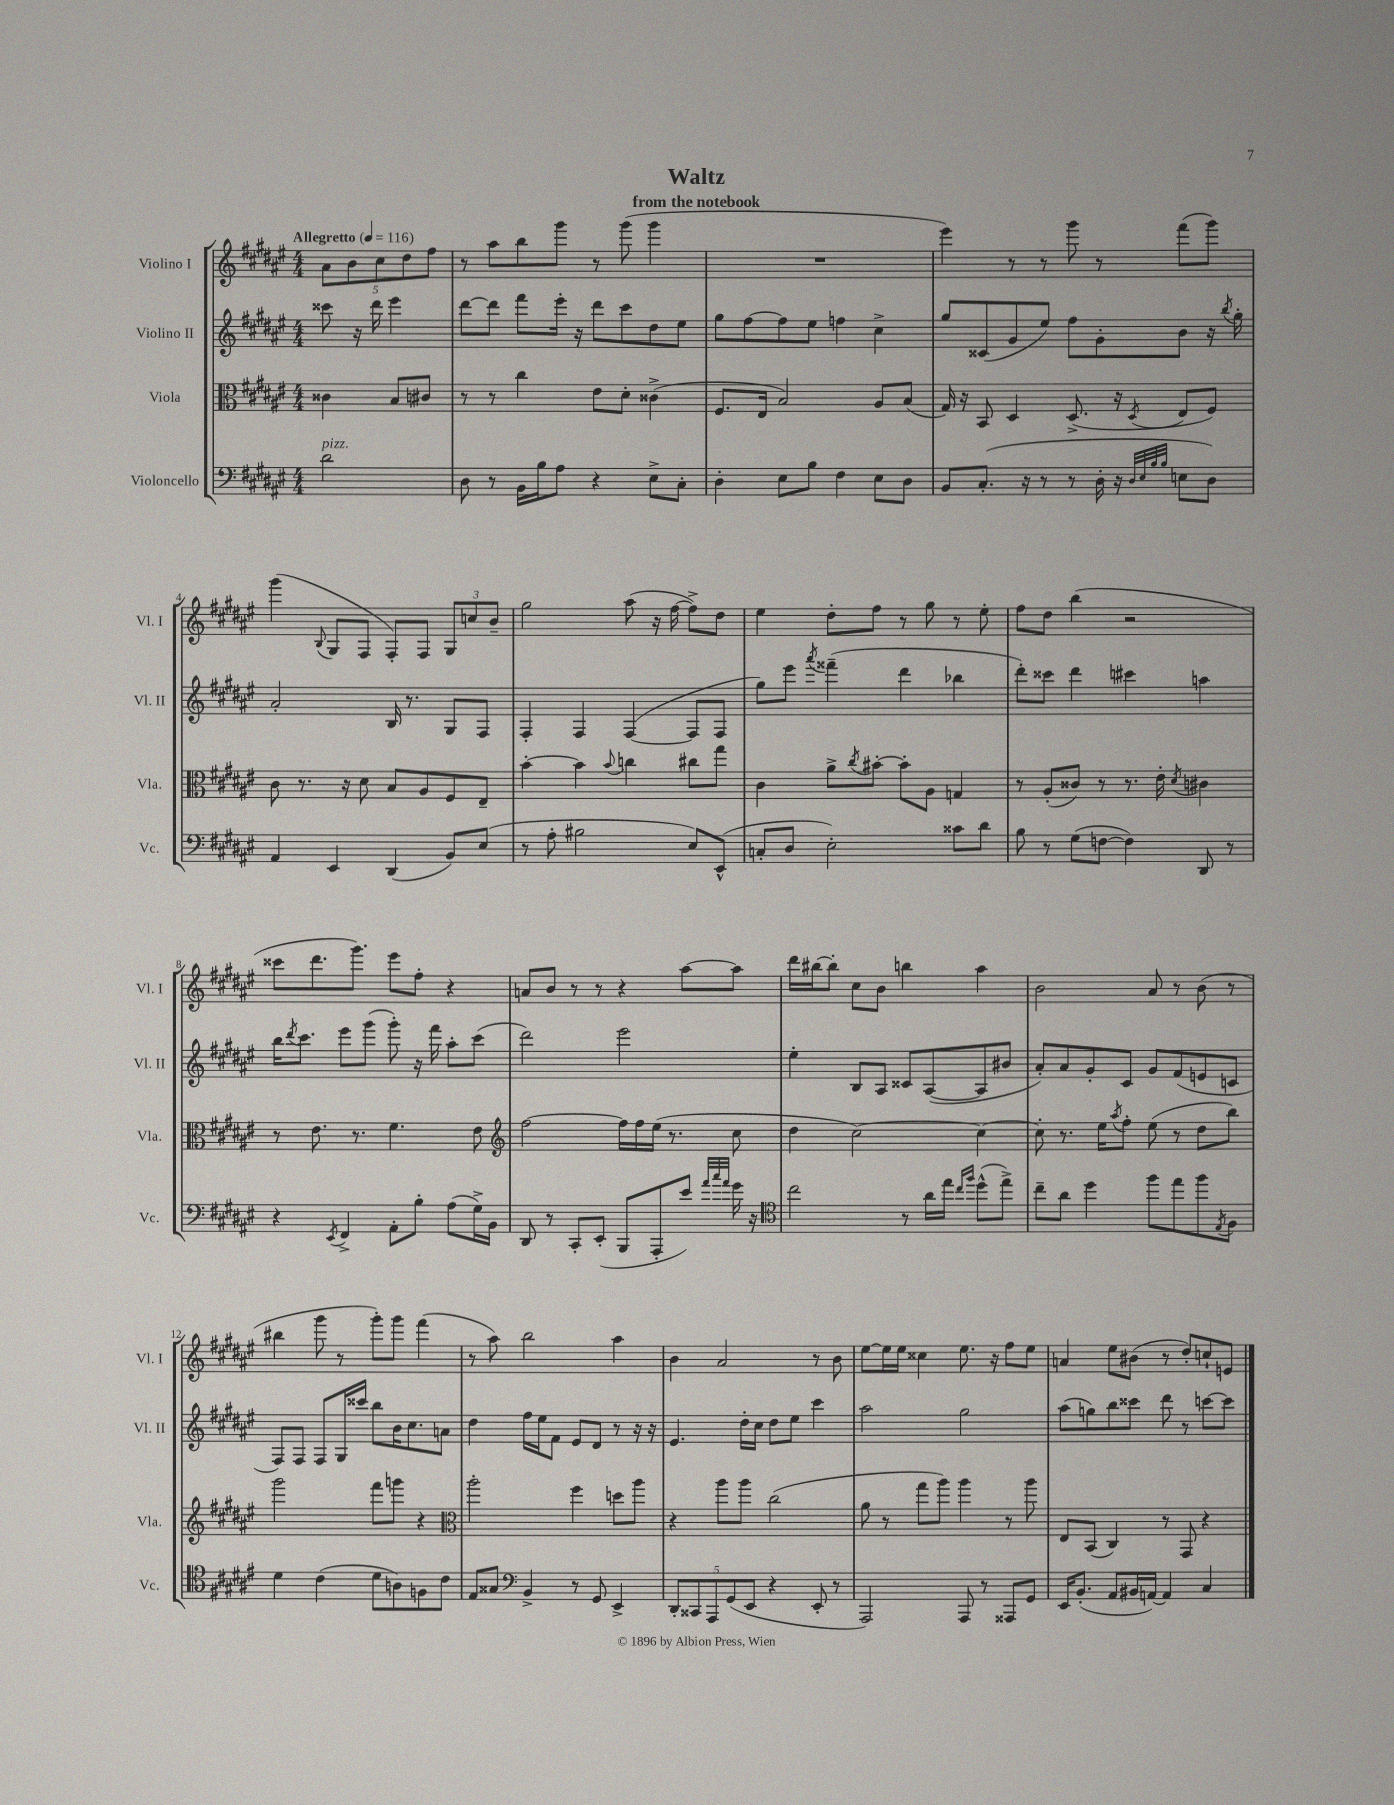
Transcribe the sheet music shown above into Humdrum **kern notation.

**kern	**kern	**kern	**kern
*part4	*part3	*part2	*part1
*staff4	*staff3	*staff2	*staff1
*I"Violoncello	*I"Viola	*I"Violino II	*I"Violino I
*I'Vc.	*I'Vla.	*I'Vl. II	*I'Vl. I
*clefF4	*clefC3	*clefG2	*clefG2
*k[f#c#g#d#a#e#]	*k[f#c#g#d#a#e#]	*k[f#c#g#d#a#e#]	*k[f#c#g#d#a#e#]
*M4/4	*M4/4	*M4/4	*M4/4
*MM116	*MM116	*MM116	*MM116
=	=	=	=
!	!	!	!LO:TX:a:B:t=Allegretto
!LO:TX:a:i:t=pizz.	!	!	!
2d#\	4c##X\	8ccc##X\	10a#\L
.	.	.	10b\
.	.	16r	.
.	.	16ddd#\	.
.	.	.	10cc#\
.	8B/L	4eee#\	.
.	.	.	10dd#\
.	8c#X/J	.	.
.	.	.	10ff#\J
=1	=1	=1	=1
8D#\	8r	[8ddd#\L	8r
8r	8r	8ddd#\J]	8aa#\L
16BB\LL	4cc#\	8fff#\L	8bb\
16B\J	.	.	.
8A#\J	.	16eee#'\Jk	8ggg#\J
.	.	16r	.
4r	8e#\L	8ddd#\L	8r
.	8d#'\J	8ccc#\	(8ggg#\
8E#^\L	(4c##X^\	8dd#\	4ggg#\
8C#'\J	.	8ee#\J	.
=2	=2	=2	=2
4D#'\	8.F#/L	8gg#\L	1r
.	.	[8ff#\	.
.	16E#/Jk	.	.
8E#\L	2B/)	8ff#\]	.
8B\J	.	8ee#\J	.
4F#\	.	4ffn\	.
8E#\L	8A#/L	4cc#^\	.
8D#\J	(8B/J	.	.
=3	=3	=3	=3
8BB/L	16G#/)	8gg#/L	4eee#\)
.	16r	.	.
(8.C#'/J	8BB/	(8c##X/	.
.	4D#/	8g#/	8r
16r	.	.	.
8r	.	8ee#/J)	8r
8r	(8.D#^/	8ff#\L	8ggg#\
16D#'\	.	8g#'\	8r
16r	16r	.	.
32qqD#/LLL	.	.	.
32qqE#/	.	.	.
32qqB/	.	.	.
32qqB/JJJ	8qD#/	.	.
8En\L	8E#/L	8b\J	(8fff#\L
8D#\J)	8F#/J)	16r	8ggg#\J)
.	.	8qbb/	.
.	.	16gg#'\	.
!!LO:LB:g=z
=4	=4	=4	=4
4AA#/	8c#\	2a#'/	(4ggg#\
.	8.r	.	.
.	.	.	8qqB/
4EE#/	.	.	8G#/L
.	16r	.	.
.	8d#\	.	8F#/J
(4DD#/	8B/L	16B/	8F#'/L)
.	.	8.r	.
.	8A#/	.	8F#/J
8BB/L)	8F#/	8G#/L	12G#/L
.	.	.	12ccn/
(8E#/J	8E#~/J	8F#/J	.
.	.	.	12b~/J
=5	=5	=5	=5
8r	[4b'\	4F#'/	2gg#\
8A#'\	.	.	.
2B#X\	4b\]	4F#/	.
.	8qqb/	.	.
.	4ccn\	([4F#/	(8aa#\
.	.	.	16r
.	.	.	[16ff#\
8E#/L)	8cc#X\L	8F#/L]	8ff#^\L])
(8EE#^^/J	8gg#\J	8F#/J	8dd#\J
=6	=6	=6	=6
8Cn'/L	4c#\	8gg#\L)	4ee#\
8D#/J	.	8eee#\J	.
.	.	8qaaa#/	.
2E#'\)	8a#^\L	(4fff##X~\	8dd#'\L
.	8qcc#/	.	.
.	[8b#X'\J	.	8ff#\J
.	8b#'\L]	4ddd#\	8r
.	8A#\J	.	8gg#\
8c##X\L	4Gn/	4bb-X\	8r
8d#\J	.	.	8ee#'\
=7	=7	=7	=7
8B\	8r	8ddd#'\L)	8ff#\L
8r	(8A#'/L	8ccc##X\J	8dd#\J
(8G#\L	8c##X/J)	4ddd#\	(4bb\
[8Fn\J	8r	.	.
4F\])	8.r	4ccc#X\	2r
.	16e#'\	.	.
.	8qd#/	.	.
8DD#/	4c#X\	4aan\	.
8r	.	.	.
!!LO:LB:g=z
=8	=8	=8	=8
4r	8r	16bb\KL	8ccc##X\L
.	.	8qddd#/	.
.	.	8.ccc#\J	.
.	8.e#\	.	8.ddd#\
8qEE#/	.	.	.
4FF#^/	.	8eee#\L	.
.	8.r	.	8.ggg#\J)
.	.	(8ggg#\J	.
8AA#'\L	4.f#\	8ggg#'\)	8eee#\L
8B'\J	.	16r	8ff#'\J
.	.	16fff#\	.
(8A#\L	.	8aa#'\L	4r
16G#^\L)	8e#\	(8ccc#\J	.
16BB\JJ	.	.	.
=9	=9	=9	=9
*	*clefG2	*	*
8DD#/	[2ff#\	2ddd#\)	8an/L
8r	.	.	8b/J
8CC#'/L	.	.	8r
(8EE#'/J	.	.	8r
8BBB/L	16ff#\LL]	2eee#\	4r
.	16ff#\	.	.
8AAA#'/	(16ee#\JJ	.	.
.	8.r	.	.
8e#/J)	.	.	[8aa#\L
32qqa#/LLL	.	.	.
32qqcc#/	.	.	.
32qqa#/JJJ	.	.	.
16g#\	8cc#\	.	8aa#\J]
16r	.	.	.
=10	=10	=10	=10
*clefC4	*	*	*
2cc#\	4dd#\	4ee#'\	16ddd#\LL
.	.	.	[16bb#X\J
.	.	.	8bb#'\J]
.	[2cc#\)	8B/L	8cc#\L
.	.	8A#/J	8b\J
8r	.	8c##X/L	4bbn\
16a#\LL	.	([8A#/	.
16ee#\JJ	.	.	.
16qqcc#/LL	.	.	.
16qqff#/JJ	.	.	.
(8dd#^^\L	4cc#\_	8A#/]	4aa#\
8ee#^\J)	.	8b#X/J	.
=11	=11	=11	=11
8cc#~\L	8cc#'\]	8a#'/L)	2b\
8a#\J	8.r	8a#/	.
4dd#\	.	8g#'/	.
.	16ee#\KL	.	.
.	8qaa#/	.	.
.	8ff#'\J	8c#/J	.
8ff#\L	(8ee#\	8g#/L	8a#/
8ee#\	8r	(8f#/	8r
8ff#\	8dd#\L	8en/	(8b\
8qE#/	.	.	.
8F#\J	8bb\J)	8cn/J	8r
!!LO:LB:g=z
=12	=12	=12	=12
4d#\	2ggg#\	8F#/L)	4bb#X\
.	.	8F#/J	.
(4c#\	.	8F#/L	8ggg#\
.	.	16G#/L	8r
.	.	16ccc##X/JJ	.
8d#\L	8fff#\L	8bb\L	8ggg#'\L)
8An\)	8gggn\J	16b\K	8ggg#\J
.	.	8.cc#\	.
8Fn\	4r	.	(4fff#\
8c#\J	.	8an\J	.
=13	=13	=13	=13
*	*clefC3	*	*
8E#/L	2aa#'\	4dd#\	8r
8G##X/J	.	.	8aa#\)
*clefF4	*	*	*
4BB^/	.	16ff#\LL	2bb\
.	.	16ee#\J	.
.	.	8f#\J	.
8r	4ff#\	8e#/L	.
8GG#/	.	8d#/J	.
4EE#^/	8ddn\L	8r	4aa#\
.	8aa#\J	16r	.
.	.	16r	.
=14	=14	=14	=14
10DD#'/L	4r	4.e#/	4b\
10CC##X/	.	.	.
10AAA#/	.	.	.
.	8aa#\L	.	2a#/
(10GG#/	.	.	.
.	8aa#\J	16dd#'\LL	.
10EE#/J	.	.	.
.	.	16cc#\JJ	.
4r	(2cc#\	8dd#\L	.
.	.	8ee#\J	.
8EE#'/	.	4ccc#\	8r
8r	.	.	8b\
=15	=15	=15	=15
2AAA#/)	8a#\	2aa#\	[8ee#\L
.	8r	.	16ee#\L]
.	.	.	16ee#\JJ
.	8gg#\L	.	4cc##X\
.	8aa#\J)	.	.
8AAA#/	4aa#\	2gg#\	8.ee#\
8r	.	.	.
.	.	.	16r
8AAA##X/L	8r	.	8ff#\L
8GG#/J	8aa#\	.	8ee#\J
=16	=16	=16	=16
16EE#/KL	8E#/L	(8aa#\L	4an/
(8.BB'/J	.	.	.
.	(8BB/J	8ggn\)	.
8AA#/L	4C#/)	8bb\	8ee#\L
16BB#X/L	.	8ccc##X\J	(8b#X\J
[16AAn/JJ)	.	.	.
4AA/]	8r	8ddd#\	8r
.	8GG#/	8r	8dd#'/L)
4C#/	4r	[8cccn\L	8ccn`/
.	.	8ccc\J]	8en/J
==	==	==	==
*-	*-	*-	*-
